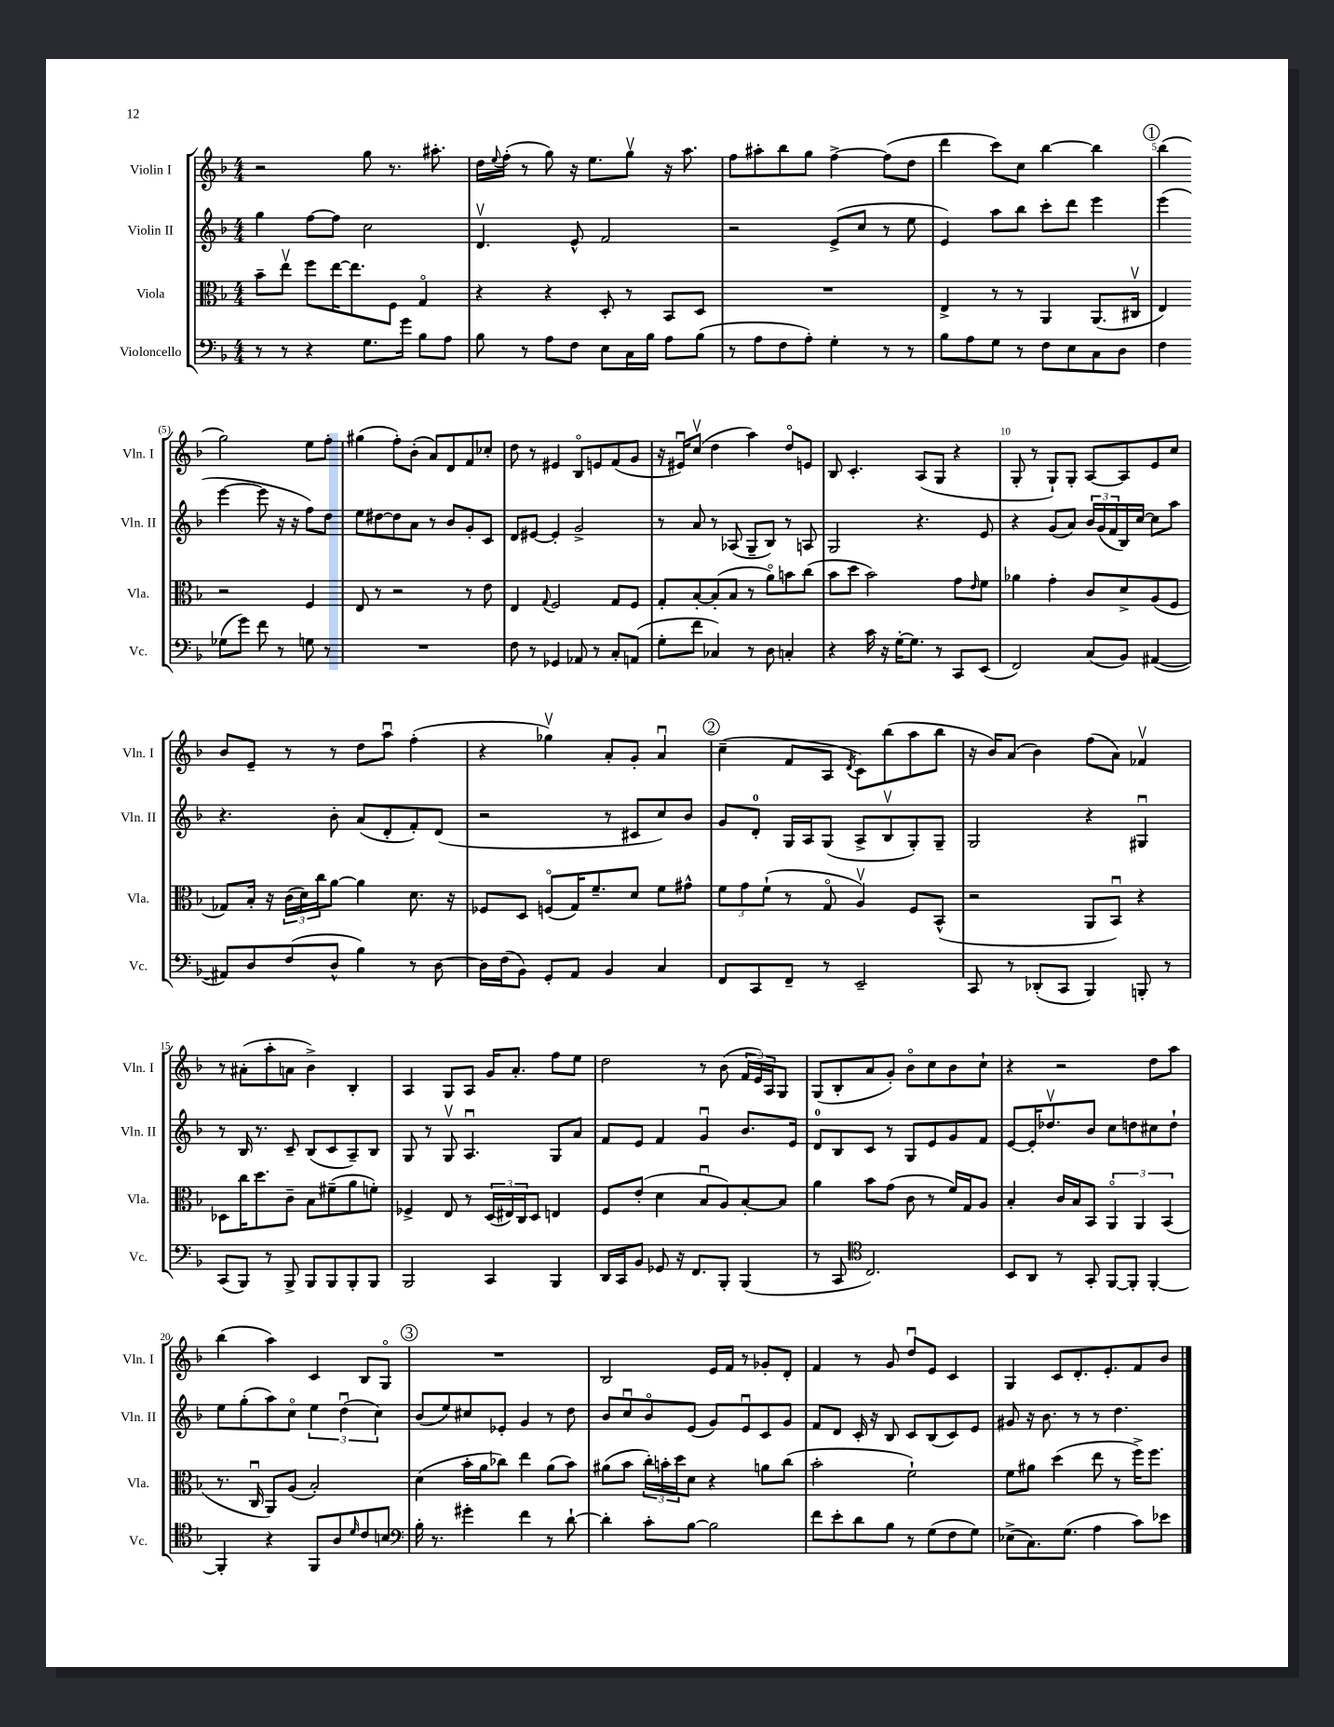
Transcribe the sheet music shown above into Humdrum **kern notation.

**kern	**kern	**kern	**kern
*staff4	*staff3	*staff2	*staff1
*clefF4	*clefC3	*clefG2	*clefG2
*k[b-]	*k[b-]	*k[b-]	*k[b-]
*M4/4	*M4/4	*M4/4	*M4/4
8r	8b-~	4gg	2r
8r	8eev	.	.
4r	8ff	[8ff	.
.	[16ee	8ff]	.
.	8.ee]	.	.
8.G	.	2cc	8gg
.	8F	.	8.r
16g	.	.	.
8B-	4Go	.	.
.	.	.	8.aa#'
8A	.	.	.
=	=	=	=
8B-	4r	4.dv	16dd
.	.	.	8qqee
.	.	.	(16ff'
8r	.	.	8r
8A	4r	.	8gg)
8F	.	8e^^	16r
.	.	.	8.ee
8E	8D'	2f	.
16C	8r	.	8ggv
16B-	.	.	.
8A	8BB-	.	16r
.	.	.	8.aa
(8B-	8D	.	.
=	=	=	=
8r	1r	2r	8ff
8A	.	.	8aa#'
8F	.	.	8bb-
8A')	.	.	8gg
4G'	.	(8e^	[4ff^
.	.	8cc	.
8r	.	8r	(8ff]
8r	.	8ee	8dd
=	=	=	=
8B-	4E^	4e)	4ddd
8A	.	.	.
8G	8r	8aa	8ccc)
8r	8r	8bb-	8cc
8F	4AA	8ccc'	[4bb-
8E	.	8ddd	.
8C	(8.AA	4eee	4bb-]
8D	.	.	.
.	16C#v	.	.
=	=	=	=
4F	4E)	(4eee	(4bb-
(8G-	2r	[4eee	2gg)
8g)	.	.	.
8f	.	8eee]	.
8r	.	16r	.
.	.	16r	.
8G	4F	8ff)	8ee
8r	.	8dd	8ff'
=	=	=	=
1r	8E	8ee	(4gg#
.	8r	[8dd#	.
.	2r	8dd#]	8ff')
.	.	8a	(8b-'
.	.	8r	8a)
.	.	8b-	8d
.	8r	8g'	8f
.	8e	8c	8cc-'
=	=	=	=
8F	4E	8d	8dd
8r	.	[8e#	8r
.	8qqG	.	.
4GG-	2F	4e#']	4e#
8AA-	.	2g^	8B-o
8r	.	.	8e
8C'	8G	.	(8f
(8AA	8F	.	8g
=	=	=	=
8G'	8G'	8r	16r
.	.	.	16e#u)
8f	[8B-'	8a	(8ccv
4C-)	(8B-']	8r	4dd
.	8B-	(8A-	.
8r	8r	8G~	4aa)
8D	8ao)	8B-)	.
4C'	8b	8r	8ddo
.	(8cc	8A	8e
=	=	=	=
4r	8b-	2G	8B-
.	8dd	.	4.c'
16c	2b-)	.	.
16r	.	.	.
[16G'	.	.	.
8.G]	.	.	.
.	.	4.r	(8A
8r	.	.	8G
8CC	8g	.	4r
.	16qqe	.	.
(8EE	8f	8e	.
=	=	=	=
2FF)	4a-	4r	8G'
.	.	.	8r
.	4g'	(8g	8G`)
.	.	8a)	8G'
(8C	8c	24b-	[8A
.	.	(24g	.
.	.	24f	.
8BB-)	8d^	16B-)	8A]
.	.	[16cc	.
([4AA#	(8A	8cc]	8e
.	8F	8aa	8cc
=	=	=	=
8AA#])	8G-)	4.r	8b-
8D	16B-'	.	8e~
.	16r	.	.
(8F	(24c	.	8r
.	24d)	.	.
.	24cc	.	.
8D^^	[8a	8b-'	8r
4B-)	4a]	(8a	8dd
.	.	8d'	8aau
8r	8.d	8f')	(4ff'
[8D	.	(8d	.
.	16r	.	.
=	=	=	=
16D]	8F-	2r	4r
(16F	.	.	.
8BB-)	8D	.	.
8GG'	(8Fo	.	4gg-v)
8AA	16G)	.	.
.	8.f~	.	.
4BB-	.	8r	8a'
.	8d	8c#	8g'
4C	8f	8cc)	4au
.	8g#^^	8b-	.
=	=	=	=
8FF	12f	8g	(4cc~
.	12g	.	.
8CC	.	8d'	.
.	(12f`	.	.
8FF~	8r	16G	8f
.	.	16A	.
8r	8Go	(8G	8A
.	.	.	8qd
2EE~	4Av)	8A^	8c)
.	.	8B-v	(8bb-
.	8F	8G')	8aa
.	(8BB-^^	8G~	8bb-
=	=	=	=
8CC	2r	2G	16r
.	.	.	16b-)
8r	.	.	(8a
(8DD-'	.	.	4b-)
8CC	.	.	.
4BBB-)	8AA	4r	(8ff
.	8BB-u)	.	8a)
8BBB'	4r	4G#u	4f-v
8r	.	.	.
=	=	=	=
(8CC	8D-	8r	8r
8BBB-)	16cc	16B-	(8a#'
.	8.dd	8.r	.
8r	.	.	8aa'
8BBB-^	8c~	8c~	8a
8BBB-	8B-	(8B-	4b-^)
8BBB-	(8f#~	8c	.
8BBB-'	8a	8A~)	4B-'
8BBB-	8f')	8B-	.
=	=	=	=
2BBB-	4F-^	8G	4A
.	.	8r	.
.	8E	8Gv	8G
.	8r	4.Au	8A
4CC	(24D	.	16g
.	24E#)	.	.
.	.	.	8.a'
.	24C	.	.
.	8D	.	.
4BBB-	4E	8G	8ff
.	.	8a	8ee
=	=	=	=
16DD	8F	8f	2dd
16CC	.	.	.
8BB-	(8e'	8e	.
8GG-	4d	4f	.
16r	.	.	.
8.FF	.	.	.
.	8B-u	4gu	8r
8BBB-'	8A)	.	(8b-
(4BBB-	[8B-'	8.b-	24f
.	.	.	24e)
.	.	.	24A
.	8B-]	.	8G
.	.	16e	.
=	=	=	=
8r	4a	8d	(8G
8CC	.	8B-	8B-'
*clefC4	*	*	*
2.C)	8b-	8c	8a
.	(8g	8r	8g')
.	8c	8G	8b-o
.	8r	8e	8cc
.	16f)	8g	8b-
.	16G	.	.
.	8A	8f	8cc`
=	=	=	=
8BB-	4B-'	[8e	4r
8AA	.	16e']	.
.	.	8.dd-v	.
8r	16c	.	2r
.	16B-	.	.
8GG'	8BB-	8b-	.
[8FF	6AAo	8cc	.
8FF']	.	8dd	.
.	6AA	.	.
[4FF'	.	8cc#	8dd
.	(6BB-	.	.
.	.	8dd`	8aa
=	=	=	=
4FF']	8.r	8ee	(4bb-
.	.	(8gg'	.
.	16Cu	.	.
4r	8AA)	8aa)	4aa)
.	(8A	8cco	.
8FF	2B-')	6ee	4c
8A	.	.	.
.	.	(6ddu	.
16qqd	.	.	.
8c	.	.	8B-
.	.	6cc)	.
8B	.	.	8Go
=	=	=	=
*clefF4	*	*	*
16B-'	(4d	(8b-	1r
8.r	.	.	.
.	.	8ee)	.
4g#'	16b-'	8cc#	.
.	16a	.	.
.	8cc-)	8e-'	.
4f	4ee	4g	.
8r	(8a	8r	.
[8d`	8b-)	8dd	.
=	=	=	=
4d']	(8a#	8b-	2B-
.	8b-	8ccu	.
8c'	24cc')	8b-o	.
.	24b'	.	.
.	24dd	.	.
[8B-	8d	(8e	.
2B-]	4r	8g)	16e
.	.	.	16f
.	.	8eu	8r
.	8a	8c	8g-'
.	(8cc	8g	8d'
=	=	=	=
8f	2b-'	8f	4f
8e'	.	8d	.
8d	.	16c'	8r
.	.	16r	.
8B-	.	8B-	8g
8r	2f`)	8c	8ddu
(8G	.	(8B-	8e
8F	.	8c)	4c
8G)	.	8e	.
=	=	=	=
(8E-^	8f	8g#	4G
8.C)	8a#	16r	.
.	.	8.b-	.
.	(4dd	.	8c
(8.G	.	.	.
.	.	8r	8.d'
4A	8ee	8r	.
.	.	.	8.e'
.	8r	4.dd	.
8c)	16ff^)	.	8f
.	8.ff	.	.
8e-	.	.	8b-
==	==	==	==
*-	*-	*-	*-
